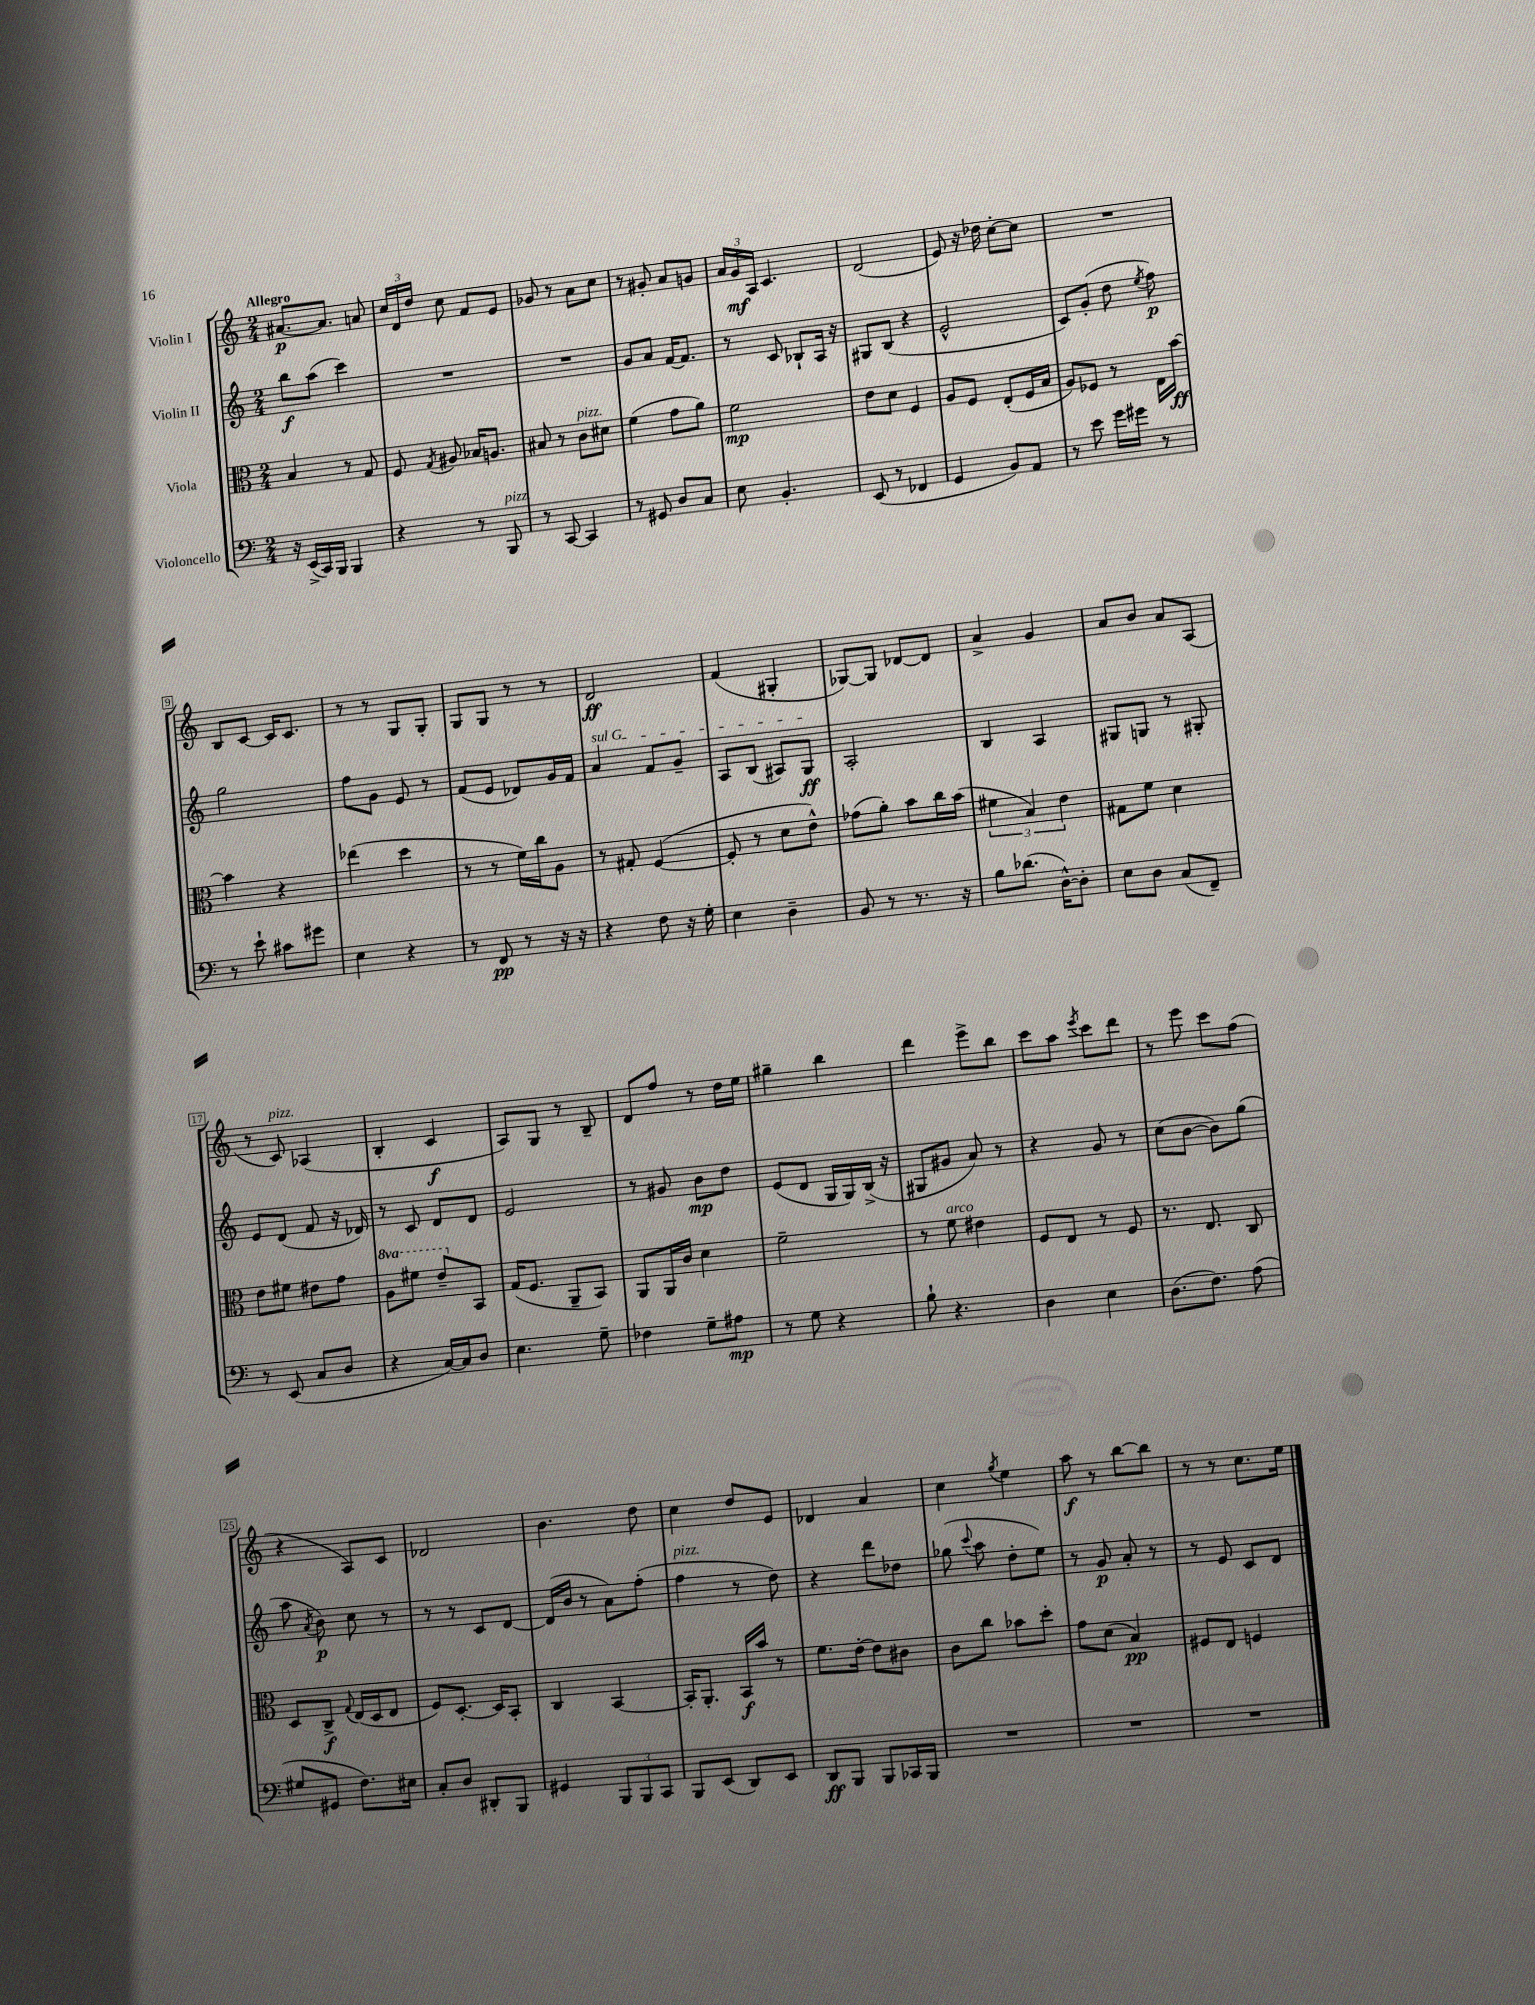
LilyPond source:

<<
\new StaffGroup <<
\new Staff = "s0" \with { instrumentName = "Violin I" } {
    \clef treble \key c \major \numericTimeSignature \time 2/4 \tempo "Allegro"
    \autoBeamOff ais'8.[~\p ais'8.] a'8 |
    \tuplet 3/2 { c''16[ d'16 d''16] } c''8 f'8[ e'8] |
    ges'8 r8 a'8[ c''8] |
    r8 gis'8-. a'8[ g'8] |
    \tuplet 3/2 { a'16[ g'16\mf a16] } c'4. |
    d'2( |
    e'8) r16 des''16 c''8[~-. c''8] |
    R2 |
    b8[ c'8]~ c'16[ c'8.] |
    r8 r8 g8[ g8]-. |
    g8[ g8] r8 r8 |
    d'2\ff |
    f'4( gis4-. |
    ges8[~) ges8] des'8[~ des'8] |
    a'4-> g'4 |
    a'8[ b'8] a'8[ a8]( |
    r8 c'8^\markup { \italic "pizz." }) aes4( |
    b4-. c'4\f |
    a8[) g8] r8 b8-- |
    d'8[ f''8] r8 d''16[ e''16] |
    gis''4-- b''4 |
    d'''4 e'''8[-> b''8] |
    c'''8[ a''8] \acciaccatura { e'''8 } c'''8[ d'''8] |
    r8 e'''8 c'''8[ f''8]( |
    r4 a8[) c'8] |
    des'2 |
    b'4. d''8 |
    c''4 d''8[ e'8] |
    des'4 a'4 |
    c''4 \acciaccatura { g''8 } e''4 |
    a''8\f r8 b''8[~ b''8] |
    r8 r8 c''8.[ e''16] \bar "|." |
}
\new Staff = "s1" \with { instrumentName = "Violin II" } {
    \clef treble \key c \major \numericTimeSignature \time 2/4
    \autoBeamOff b''8[\f a''8]( c'''4) |
    R2 |
    R2 |
    g'8[ a'8] f'16[~ f'8.] |
    r8 c'8 bes8[-! a16] r16 |
    gis8[ b8]( r4 |
    e'2-^ |
    c'8[) g'8]-.( d''8 \acciaccatura { e''8 } f''8\p) |
    g''2 |
    f''8[ g'8] e'8 r8 |
    f'8[( e'8] des'8[) g'16 f'16] |
    \once \override TextSpanner.bound-details.left.text = \markup { \italic "sul G" } a'4\startTextSpan f'8[ g'8]-- |
    a8[ b8]( ais8[) g8]\ff\stopTextSpan |
    a2-. |
    b4 a4 |
    gis8[ g8] r8 gis8-. |
    e'8[ d'8]( f'8 r16 des'16) |
    r8 c'8 d'8[ d'8] |
    e'2 |
    r8 gis'8 b'8[\mp d''8] |
    e'8[( d'8] g16[ g16) b16]->( r16 |
    gis8[ gis'8] a'8) r8 |
    r4 g'8 r8 |
    c''8[( b'8]~ b'8[) g''8]( |
    a''8 \acciaccatura { a'8 } b'8\p) c''8 r8 |
    r8 r8 c'8[ d'8]~ |
    d'16[( b'16] r8 a'8[) f''8]-.( |
    f''4^\markup { \italic "pizz." } r8 d''8) |
    r4 d'''8[ des''8] |
    ges''8( \appoggiatura { c'''8 } a''8 d''8[-. e''8]) |
    r8 g'8\p a'8-. r8 |
    r8 e'8 c'8[ d'8] \bar "|." |
}
\new Staff = "s2" \with { instrumentName = "Viola" } {
    \clef alto \key c \major \numericTimeSignature \time 2/4 \set Staff.ottavationMarkups = #ottavation-simple-ordinals
    \autoBeamOff b4 r8 g8 |
    f8 \acciaccatura { g8 } ais8 bes16[ a8.] |
    bis8 r8 c'8[^\markup { \italic "pizz." } dis'8] |
    f'4( g'8[ a'8]) |
    f'2\mp |
    e'8[ d'8] f4 |
    a8[ f8] e8[-.( f16 b16] |
    a8[) fes8] r8 e16[ b'16]~\ff |
    b'4 r4 |
    ees''4( d''4 |
    r8 r8 f'16[) c''16 a8] |
    r8 gis8-. f4~( |
    f8-. r8 d'8[ e'8]-^) |
    ges'8[( a'8]-.) b'8[ c''16 b'16]( |
    \tuplet 3/2 { fis'4 b4) e'4 } |
    gis8[ f'8] d'4 |
    e'8[ fis'8] eis'8[ g'8] |
    \ottava #1 a'8[ fis''8] e''8[-- \ottava #0 b,8] |
    g16[( f8.] a,8[-- b,8]) |
    a,8[ a,16 c'16] d'4 |
    f'2-- |
    r8 f'8^\markup { \italic "arco" } eis'4 |
    f8[ e8] r8 f8 |
    r8. e8. c8 |
    d8[ c8]->\f \appoggiatura { g8 } e16[( d16 e8] |
    f8[) d8.]~-. d16[ b,8]-. |
    c4 b,4~ |
    b,16[-. a,8.]-. b,16[\f b'16] r8 |
    f'8.[ e'16]~-. e'8[ cis'8] |
    c'8[ c''8] bes'8[ d''8]-. |
    g'8[ d'8]( b4\pp) |
    fis8[ e8] f4 \bar "|." |
}
\new Staff = "s3" \with { instrumentName = "Violoncello" } {
    \clef bass \key c \major \numericTimeSignature \time 2/4
    \autoBeamOff r16 e,16[->( c,16) b,,16] b,,4 |
    r4 r8 b,,8^\markup { \italic "pizz." } |
    r8 c,8~ c,4 |
    r8 gis,8 d8[ c8] |
    e8 b,4.-. |
    e,8( r8 fes,4 |
    g,4 b,8[) a,8] |
    r8 e'8 g'16[ gis'16] r8 |
    r8 e'8-! cis'8[ gis'8] |
    e4 r4 |
    r8 f,8\pp r8 r16 r16 |
    r4 f8 r16 g16-. |
    e4 d4-- |
    b,8 r8 r8. r16 |
    b8[ des'8.]( d16[~-^) d8]-. |
    e8[ d8] c8[( f,8]--) |
    r8 e,8( c8[ d8] |
    r4 c16[~) c16 d8] |
    e4. g8-- |
    fes4 g8[-- ais8]\mp |
    r8 g8 r4 |
    b8-! r4. |
    d4 e4 |
    d8.[( f8.]) a8( |
    gis8[ gis,8] f8.[) eis16] |
    c8[-. d8] dis,8[-. b,,8] |
    gis,4 \tuplet 3/2 { b,,8[ b,,8 c,8] } |
    b,,8[ e,8]( d,8[) e,8] |
    d,8[\ff b,,8] b,,8[ ces,16 b,,16] |
    R2 |
    R2 |
    R2 \bar "|." |
}
>>
>>
\layout { \context { \Score \override BarNumber.stencil = #(make-stencil-boxer 0.1 0.3 ly:text-interface::print) } }
